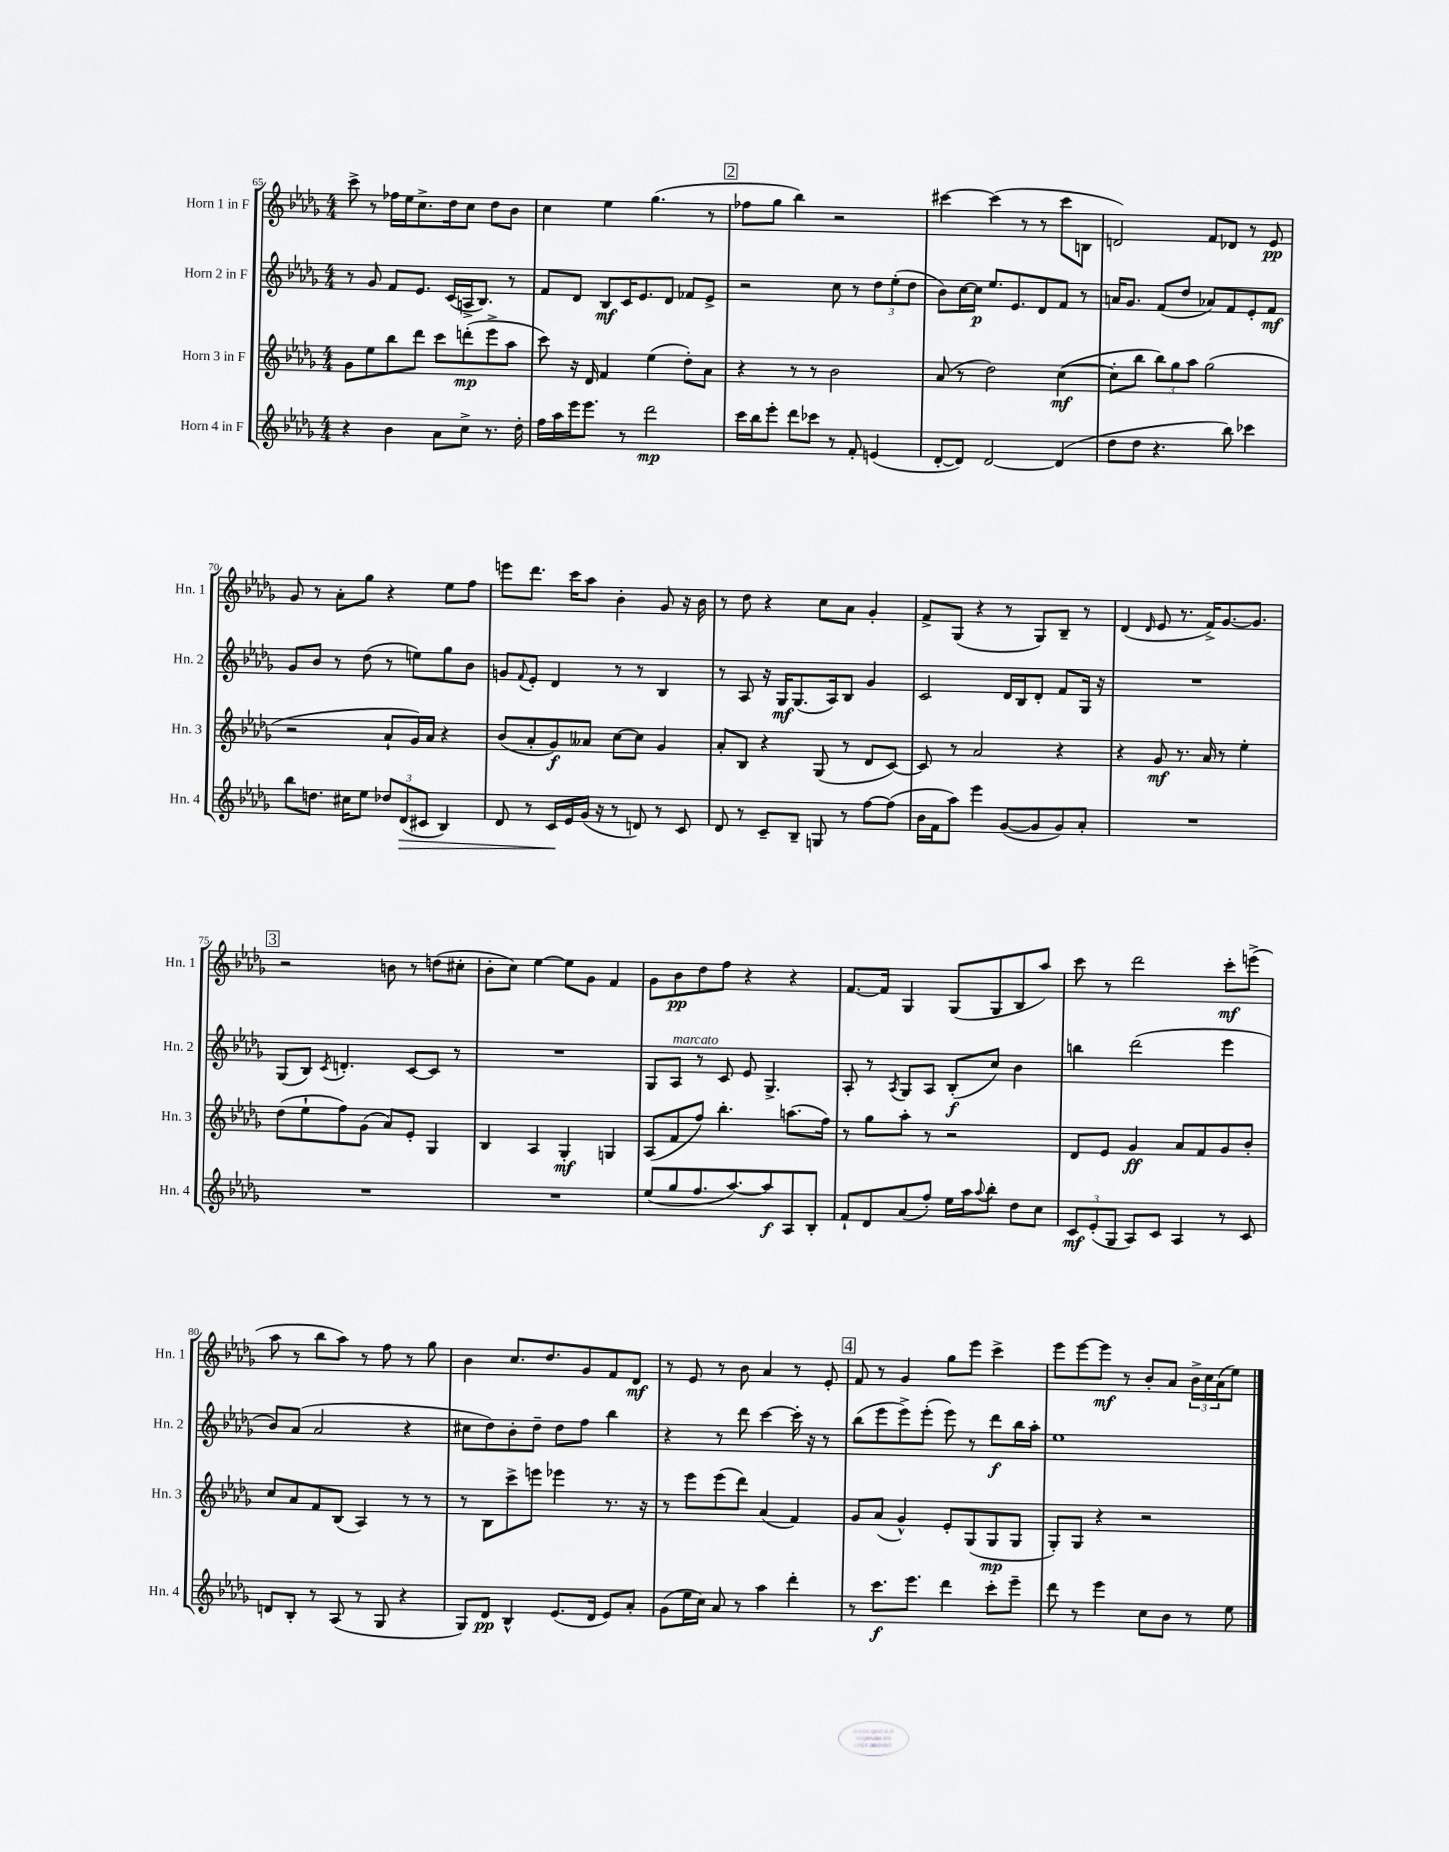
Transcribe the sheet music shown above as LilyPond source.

<<
\new StaffGroup <<
\new Staff = "s0" \with { instrumentName = "Horn 1 in F" shortInstrumentName = "Hn. 1" } {
    \clef treble \key des \major \numericTimeSignature \time 4/4
    c'''8-> r8 fes''16 ees''16 c''8.-> des''16 c''8 des''8 bes'8 |
    c''4 ees''4 ges''4.( r8 |
    \mark \markup { \box "2" } fes''8 ges''8 bes''4) r2 |
    cis'''4~ cis'''4( r8 r8 cis'''8 b8 |
    d'2) f'8 des'8 r8 ees'8\pp |
    ges'8 r8 aes'8-. ges''8 r4 ees''8 f''8 |
    e'''8 des'''8. c'''16 aes''8 bes'4-. ges'8 r16 bes'16 |
    r8 des''8 r4 c''8 aes'8 ges'4-. |
    f'8-> ges8( r4 r8 ges8) bes8-- r8 |
    des'4( \grace { des'16 } ees'8 r8. f'16->) ges'8.~ ges'8. |
    \mark \markup { \box "3" } r2 b'8 r8 d''8( cis''8-. |
    bes'8-. c''8) ees''4~ ees''8 ges'8 f'4 |
    ges'8 bes'8\pp des''8 f''8 r4 r4 |
    f'8.~ f'16 ges4 ges8( ges8 bes8 aes''8) |
    c'''8 r8 des'''2 c'''8-.\mf e'''8->( |
    aes''8 r8 bes''8 aes''8) r8 f''8 r8 ges''8 |
    bes'4 c''8. des''8. ges'8 f'8 des'8\mf |
    r8 ees'8 r8 bes'8 aes'4 r8 ees'8-. |
    \mark \markup { \box "4" } f'8 r8 ges'4 ges''8 ees'''8 c'''4-> |
    ees'''8 ees'''8~ ees'''8\mf r8 bes'8-. aes'8 \tuplet 3/2 { bes'16-> c''16 aes'16( } ees''8) \bar "|." |
}
\new Staff = "s1" \with { instrumentName = "Horn 2 in F" shortInstrumentName = "Hn. 2" } {
    \clef treble \key des \major \numericTimeSignature \time 4/4
    r8 ges'8 f'8 ees'8. c'16( a16-> bes8.) r8 |
    f'8 des'8 bes8\mf c'16 ees'8. des'8 fes'8 ees'8-> |
    \mark \markup { \box "2" } r2 c''8 r8 \tuplet 3/2 { des''8 ees''8-.( des''8 } |
    bes'8) c''16~ c''16\p ees''8. ees'8. des'8 f'8 r8 |
    a'16 ges'8. f'8( des''8 aes'8) f'8 ees'8-. f'8\mf |
    ges'8 bes'8 r8 des''8( r8 e''8) ges''8 bes'8 |
    g'8 \appoggiatura { f'8 } ees'8-. des'4 r8 r8 bes4 |
    r8 aes8 r16 ges16\mf ges8.( aes16) bes8 ges'4 |
    c'2 des'16 bes16 des'8-. f'8 ges16 r16 |
    R1 |
    \mark \markup { \box "3" } ges8( bes8) \acciaccatura { c'8 } d'4.-. c'8~ c'8 r8 |
    R1 |
    ges8 aes8^\markup { \italic "marcato" } r8 c'8 ees'8 ges4.-> |
    aes8-. r8 \acciaccatura { aes8 } ges8 aes8 bes8-.\f( c''8) bes'4 |
    b''4 des'''2( ees'''4 |
    bes'8) aes'8( aes'2 r4 |
    cis''8 des''8) bes'8-. des''8-- des''8 f''8 bes''4 |
    r4 r8 des'''8 c'''4~ c'''16-. r16 r8 |
    \mark \markup { \box "4" } bes''8( ees'''8 ees'''8->) ees'''8-.( ees'''8) r8 des'''8\f bes''16 aes''16-. |
    ees''1 \bar "|." |
}
\new Staff = "s2" \with { instrumentName = "Horn 3 in F" shortInstrumentName = "Hn. 3" } {
    \clef treble \key des \major \numericTimeSignature \time 4/4
    ges'8 ees''8 bes''8 des'''8 c'''8 d'''8-.\mp( ees'''8-> aes''8 |
    c'''8) r16 des'16 f'4 ees''4( des''8-.) aes'8 |
    \mark \markup { \box "2" } r4 r8 r8 bes'2 |
    aes'8( r8 des''2) c''4~\mf( |
    c''8-. bes''8 \tuplet 3/2 { bes''8) ges''8 aes''8 } ges''2( |
    r2 aes'8-! ges'16) aes'16 r4 |
    bes'8( aes'8-. ges'8\f) aeses'8 c''8~ c''8 ges'4 |
    aes'8-. bes8 r4 ges8( r8 des'8 c'8~) |
    c'8 r8 aes'2 r4 |
    r4 ges'8\mf r8. aes'16 r8 ees''4-. |
    \mark \markup { \box "3" } des''8( ees''8-! f''8) ges'8( aes'8) ees'8-. ges4 |
    bes4 aes4 ges4-.\mf g4 |
    aes8( f'8 f''8) bes''4.-. a''8.( f''16) |
    r8 ges''8 aes''8-. r8 r2 |
    des'8 ees'8 ges'4\ff aes'8 f'8 ges'8 bes'8-. |
    c''8 aes'8 f'8 bes8( aes4) r8 r8 |
    r8 bes8 c'''8-> e'''8 ees'''4 r8. r16 |
    r8 ees'''8 ees'''8( des'''8) aes'4( f'4) |
    \mark \markup { \box "4" } ges'8 aes'8( ges'4-^) ees'8-. ges8( ges8\mp ges8 |
    ges8-.) ges8 r4 r2 \bar "|." |
}
\new Staff = "s3" \with { instrumentName = "Horn 4 in F" shortInstrumentName = "Hn. 4" } {
    \clef treble \key des \major \numericTimeSignature \time 4/4
    r4 bes'4 aes'8 c''8-> r8. des''16-. |
    f''16 aes''16 ees'''16 ees'''8. r8 des'''2\mp |
    \mark \markup { \box "2" } c'''16 bes''16 ees'''8-. des'''8 ces'''8 r8 f'8-. e'4( |
    des'8~-. des'8) des'2~ des'4( |
    des''8 des''8 r4. bes''8) ces'''4 |
    bes''8 d''8. cis''16 ees''8 \tuplet 3/2 { des''8 des'8\>( cis'8 } bes4) |
    des'8 r8 c'16\! ees'16 ges'16( r16 r8 d'8) r8 c'8 |
    des'8 r8 c'8-- bes8-- g8 r8 f''8~ f''8( |
    bes'16 f'16 aes''8) ees'''4 ges'8~( ges'8 ges'8) aes'8-. |
    R1 |
    \mark \markup { \box "3" } R1 |
    R1 |
    ees''8( ges''8 f''8. aes''8.~) aes''8\f aes8 bes8-. |
    f'8-! des'8 aes'8( f''8-.) ees''16 aes''16 \appoggiatura { aes''8 } bes''8-. des''8 c''8 |
    \tuplet 3/2 { c'8\mf ees'8-.( ges8 } aes8) c'8 aes4 r8 c'8 |
    d'8 bes8-. r8 aes8( r8 ges8 r4 |
    ges8) des'8\pp bes4-^ ees'8.( des'16 ees'8) aes'8-. |
    ges'8( ees''16 c''16) aes'8 r8 aes''4 des'''4-. |
    \mark \markup { \box "4" } r8 c'''8.\f ees'''8. des'''4 c'''8-. ees'''8-- |
    des'''8 r8 ees'''4 c''8 bes'8 r8 ees''8 \bar "|." |
}
>>
>>
\layout { \context { \Score currentBarNumber = #65 } }
